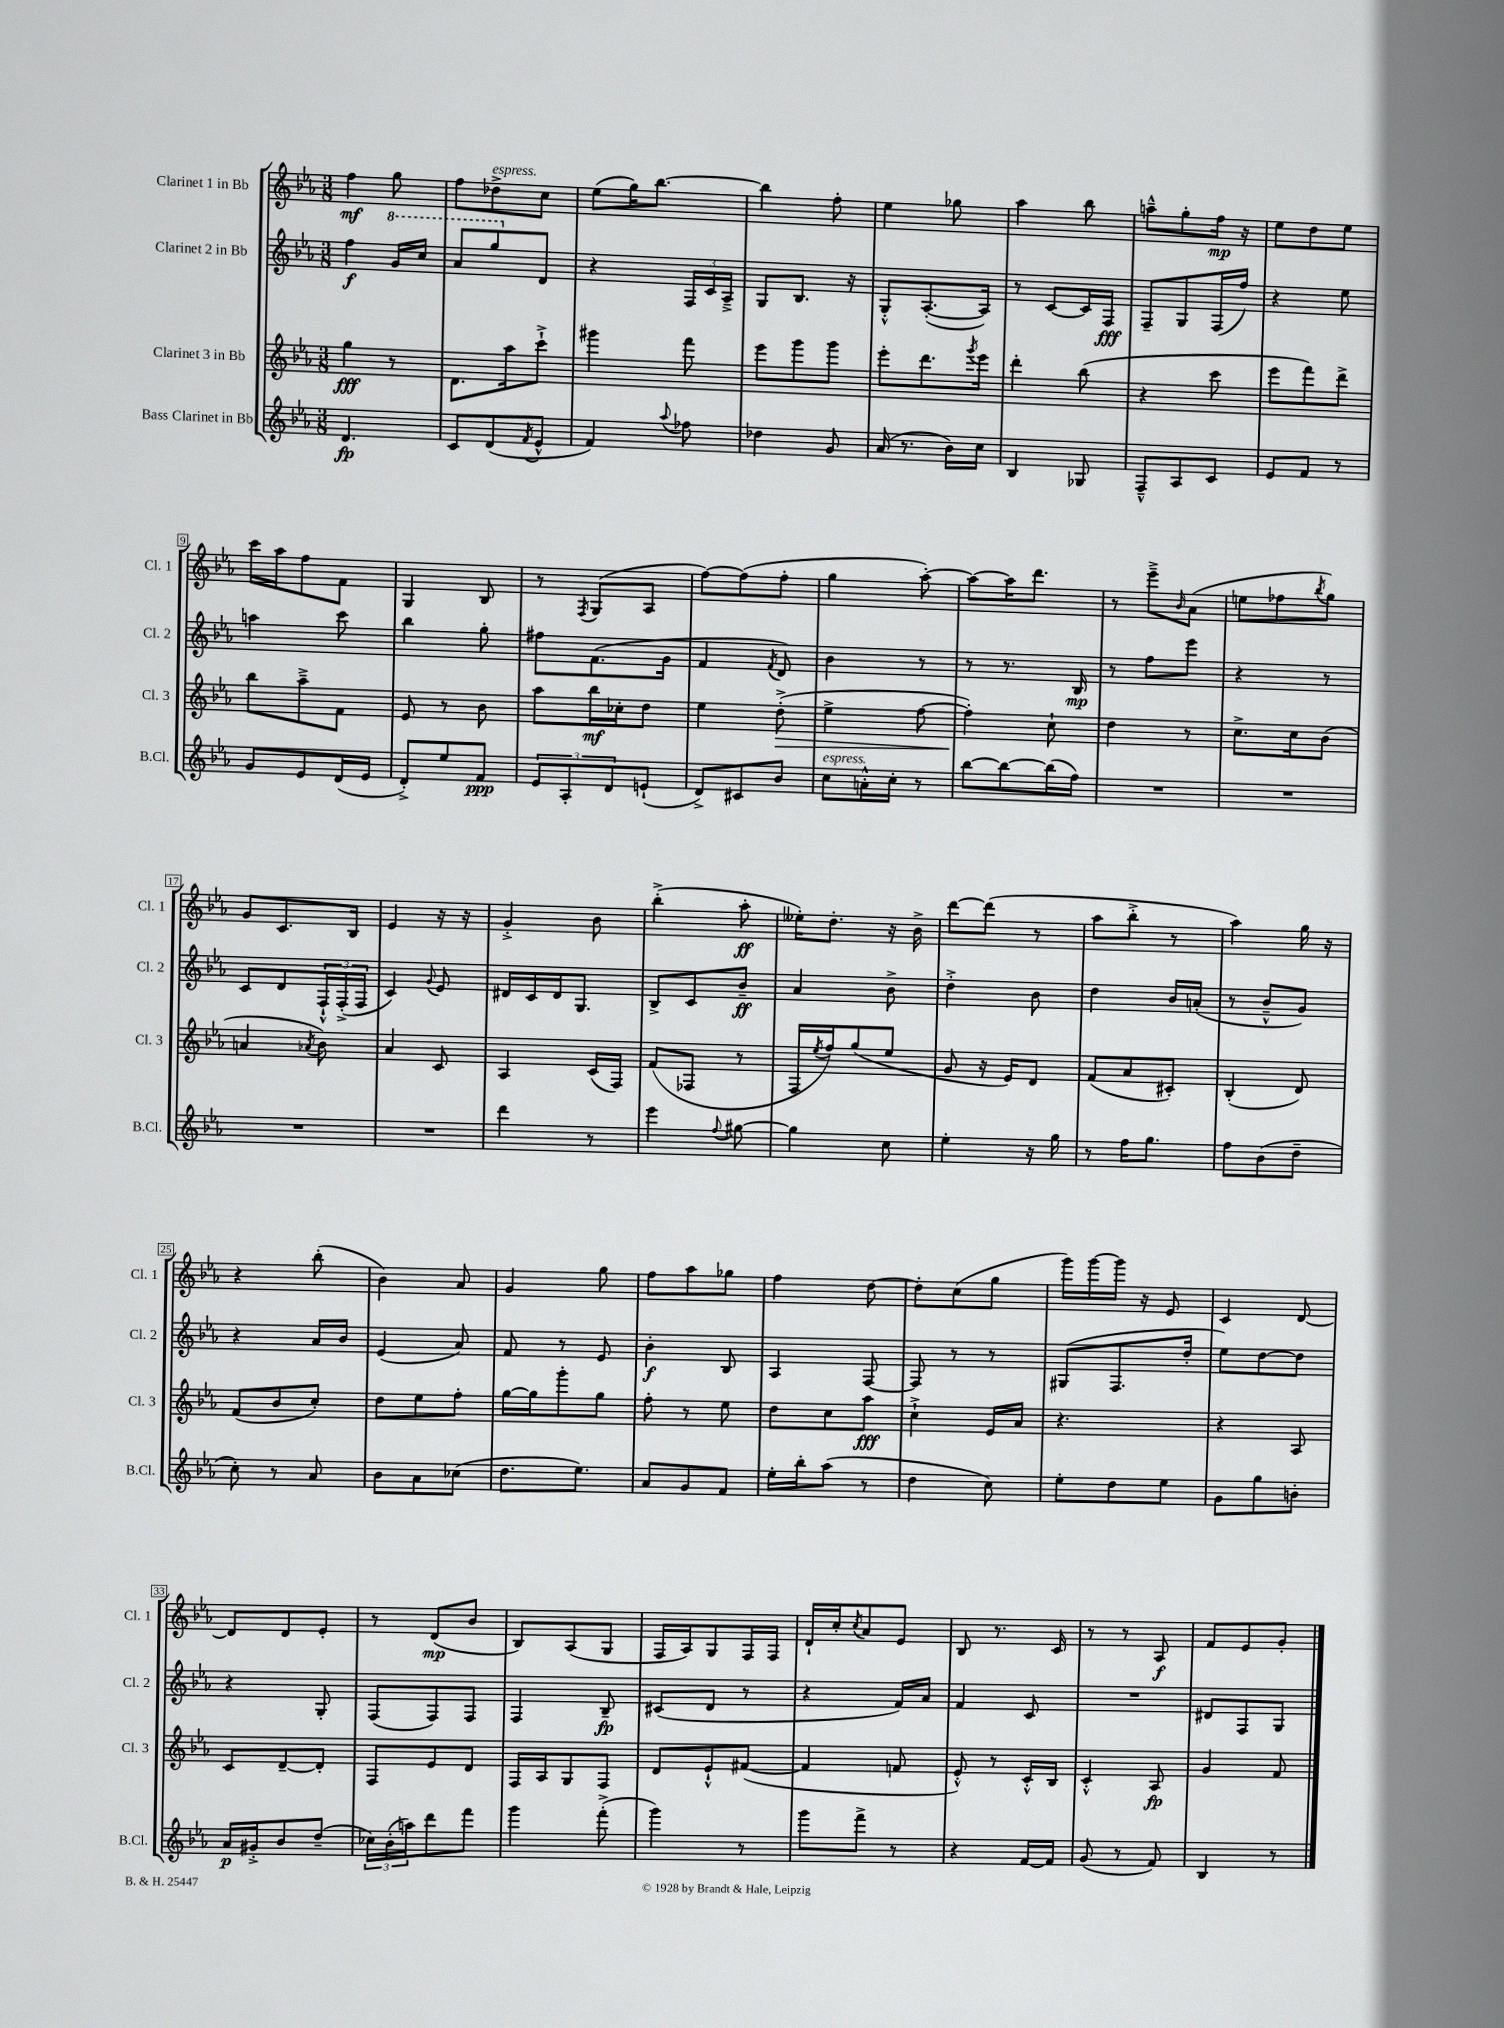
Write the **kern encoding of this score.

**kern	**kern	**kern	**kern
*staff4	*staff3	*staff2	*staff1
*clefG2	*clefG2	*clefG2	*clefG2
*k[b-e-a-]	*k[b-e-a-]	*k[b-e-a-]	*k[b-e-a-]
*M3/8	*M3/8	*M3/8	*M3/8
4.d	4gg	4ff	4ff
.	8r	16gg	8gg
.	.	16ccc	.
=	=	=	=
8c	8.d	8aa-	8ff
(8d	.	8ggg	8dd-^
.	16aa-	.	.
8qf	.	.	.
8e-^^	8ccc`^	8d	8cc
=	=	=	=
4f)	4ggg#	4r	(8ee-
.	.	.	16gg)
.	.	.	[8.bb-
8qqaa-	.	.	.
8ff-	8fff	24F	.
.	.	24c	.
.	.	24A-~^	.
=	=	=	=
4dd-	8eee-	8G	4bb-]
.	8ggg	8.B-	.
8g	8ggg	.	8ff'
.	.	16r	.
=	=	=	=
(16a-	8eee-'	8G'^^	4ee-
8.r	.	.	.
.	8.ddd	([8.A-'	.
16b-)	.	.	8gg-
.	8qggg	.	.
16cc	16eee-	16A-])	.
=	=	=	=
4B-	4ddd'	8r	4aa-
.	.	[8c	.
8G-	(8bb-	16c]	8bb-
.	.	16F	.
=	=	=	=
8F~^^	4r	8F~	8aa~^^
8A-	.	8G	8gg'
8c	8ccc	(16F	16ff
.	.	16ff)	16r
=	=	=	=
8e-	8eee-	4r	8ee-
8f	8fff)	.	8dd
8r	8ddd^	8ee-	8ee-
=	=	=	=
8g	8bb-	4aa	16ccc
.	.	.	16aa-
8e-	8aa-~^	.	8ff
(16d	8f	8ccc	8f
16e-	.	.	.
=	=	=	=
8d'^)	8e-	4bb-	4G
8ee-	8r	.	.
8f	8b-	8gg'	8B-
=	=	=	=
12e-	8aa-	8ff#	8r
12A-'	.	.	.
.	.	.	8qF
.	16bb-	(8.f	(8G
12d	.	.	.
.	16cc-'	.	.
(8e`	8dd	.	8A-
.	.	16g	.
=	=	=	=
8d^)	4ee-	4f	[8ff)
8c#	.	.	(8ff]
.	.	8qf	.
8b-	(8dd'^	8d)	8ff'
=	=	=	=
8cc	4ee-^	4b-	4gg
16a'^^	.	.	.
16cc'	.	.	.
8r	[8ff	8r	[8aa-')
=	=	=	=
[8bb-	4ff'])	8r	8aa-_
8bb-_	.	8.r	16aa-]
.	.	.	8.ddd
(16bb-]	8cc`	.	.
16ff)	.	16B-	.
=	=	=	=
4.r	4dd	8r	8r
.	.	8ff	8eee-~^
.	.	.	16qqb-
.	8r	8eee-	(8a-
=	=	=	=
4.r	8.cc^	4r	8ee
.	.	.	8ff-
.	16cc	.	.
.	.	.	8qbb-
.	(8b-	8r	8gg)
=	=	=	=
4.r	4a	8c	8g
.	.	8d	8.c
.	8qa-	.	.
.	8b-)	24F`^^	.
.	.	(24F'^	.
.	.	.	16B-
.	.	24F	.
=	=	=	=
4.r	4a-	4c)	4e-
.	.	8qqg	.
.	8c	8e-	16r
.	.	.	16r
=	=	=	=
4ddd	4A-	16d#	4g'^
.	.	16c	.
.	.	16d#	.
.	.	8.G	.
8r	(16c	.	8b-
.	16F)	.	.
=	=	=	=
4eee-	(8f	8B-^	(4bb-'^
.	8F-	8c	.
8qqff	.	.	.
[8gg#	8r	8b-~	8aa-'
=	=	=	=
4gg#]	16F	4a-	16ee--')
.	8qee-	.	.
.	16ff)	.	8.dd'
.	(8gg	.	.
8cc	8ee-	8b-^	16r
.	.	.	16b-^
=	=	=	=
4ee-'	8g	4dd'^	[8ddd
.	16r	.	(8ddd]
.	16e-)	.	.
16r	8d	8b-	8r
16gg	.	.	.
=	=	=	=
8r	(8f	4dd	8aa-
16ff	8a-	.	8bb-'^
8.gg	.	.	.
.	8c#')	16b-	8r
.	.	(16a'	.
=	=	=	=
8ff	(4B-'	8r	4aa-)
(8b-	.	8b-~^^	.
8dd~	8d)	8g)	16gg
.	.	.	16r
=	=	=	=
8cc')	(8f	4r	4r
8r	8b-	.	.
8a-	8cc')	16a-	(8bb-'
.	.	16b-	.
=	=	=	=
8b-	8dd	(4e-	4b-)
8a-	8ee-	.	.
(8cc-	8ff'	8a-)	8a-
=	=	=	=
8.dd	[16gg	8f	4g
.	16gg]	.	.
.	8ggg'	8r	.
8.ee-)	.	.	.
.	8gg	8e-	8gg
=	=	=	=
8a-	8ff'	4b-'	8ff
8g	8r	.	8aa-
8f	8ee-	8B-	8gg-
=	=	=	=
16ee-'	8dd	4A-	4ff
16bb-'	.	.	.
(8aa-	8cc	.	.
8r	8aa-	[8F	[8dd
=	=	=	=
4dd	4cc`^	8F]	8dd']
.	.	8r	(8cc
8cc)	16e-	8r	8gg
.	16a-	.	.
=	=	=	=
8ee-'	4.r	(8G#	16ggg)
.	.	.	[16ggg
8dd	.	8.F	16ggg]
.	.	.	16r
8ee-	.	.	8e-
.	.	16dd'	.
=	=	=	=
8g	4r	8ee-)	4c
8gg	.	[8dd	.
8b'	8A-	8dd]	[8d
=	=	=	=
16a-	8c	4r	8d]
16g#'^	.	.	.
8b-	[8d~	.	8d
(8dd~	8d']	8G'	8e-'
=	=	=	=
24cc-)	8F	(8F	8r
(24b-'	.	.	.
24aa)	.	.	.
8ddd	8e-	8F)	(8d
8fff	8d	8F	8b-
=	=	=	=
4ggg	16F	4F	8B-)
.	16A-	.	.
.	8G	.	(8A-
(8fff'^	8F	8B-~	8G
=	=	=	=
4ggg)	8d	(8c#	16F
.	.	.	16A-)
.	8e-`^^	8d	8G
8r	([8f#	8r	16F
.	.	.	16F
=	=	=	=
8ggg	4f#]	4r	16d`
.	.	.	16cc'
.	.	.	8qcc
8fff^	.	.	8a-
8r	8f	16f)	8e-
.	.	16a-	.
=	=	=	=
4r	8e-'^^)	4f	8B-
.	8r	.	8.r
[16f	16c'^^	8c	.
16f]	16B-	.	16c
=	=	=	=
(8g	4c'^^	4.r	8r
8r	.	.	8r
8f)	8A-	.	8A-
=	=	=	=
4B-	4g	8d#	8f
.	.	8F	8e-
8r	8f	8G	8g'
==	==	==	==
*-	*-	*-	*-
